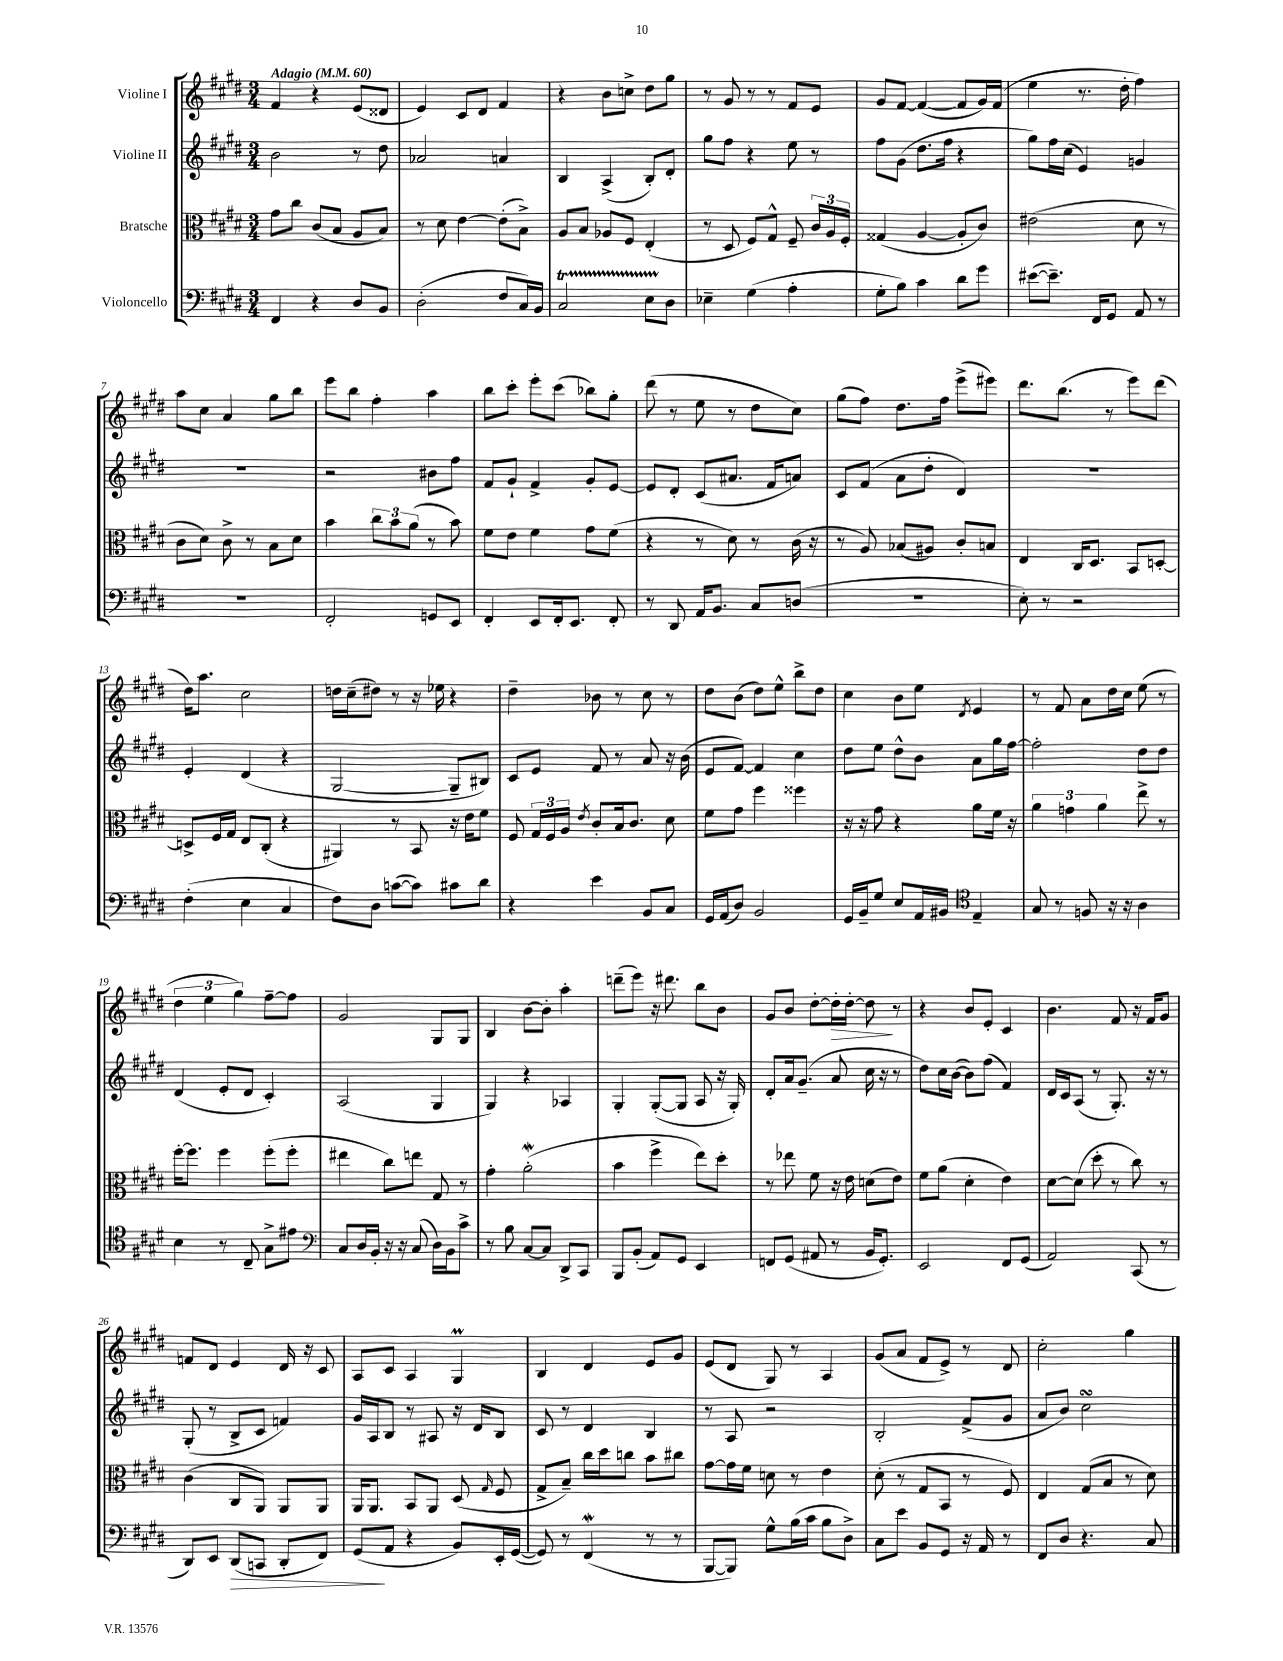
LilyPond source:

<<
\new StaffGroup <<
\new Staff = "s0" \with { instrumentName = "Violine I" } {
    \clef treble \key e \major \numericTimeSignature \time 3/4 \tempo "Adagio" 4 = 60
    \autoBeamOff fis'4 r4 e'8[( disis'8] |
    e'4) cis'8[ dis'8] fis'4 |
    r4 b'8[ c''8]-> dis''8[ gis''8] |
    r8 gis'8 r8 r8 fis'8[ e'8] |
    gis'8[ fis'8]~ fis'4~( fis'8[ gis'16) fis'16]( |
    e''4 r8. dis''16-. fis''4) |
    a''8[ cis''8] a'4 gis''8[ b''8] |
    e'''8[ b''8] fis''4-. a''4 |
    b''8[ cis'''8]-. e'''8[-. cis'''8]( bes''8[) gis''8]-. |
    dis'''8( r8 e''8 r8 dis''8[ cis''8]) |
    gis''8[( fis''8]) dis''8.[ fis''16] e'''8[->( eis'''8]) |
    dis'''8.[ b''8.]( r8 e'''8[) dis'''8]( |
    dis''16[) a''8.] cis''2 |
    d''16[ cis''16--( dis''8]) r8 r16 ees''16 r4 |
    dis''4-- bes'8 r8 cis''8 r8 |
    dis''8[ b'8]( dis''8[) e''8]-^ b''8[-> dis''8] |
    cis''4 b'8[ e''8] \acciaccatura { dis'8 } e'4 |
    r8 fis'8 a'8[ dis''16 cis''16] e''8( r8 |
    \tuplet 3/2 { dis''4 e''4 gis''4) } fis''8[~-- fis''8] |
    gis'2 gis8[ gis8] |
    b4 b'8[~ b'8]-. a''4-. |
    d'''8[--( e'''8]) r16 dis'''8. b''8[ b'8] |
    gis'8[ b'8] dis''8[~-. dis''16-.\> dis''16]~-. dis''8\! r8 |
    r4 b'8[ e'8]-. cis'4 |
    b'4. fis'8 r16 fis'16[ gis'8] |
    f'8[ dis'8] e'4 dis'16 r16 cis'8 |
    a8[ cis'8] a4 gis4\prall |
    b4 dis'4 e'8[ gis'8] |
    e'8[( dis'8] gis8) r8 a4 |
    gis'8[( a'8] fis'8[ e'8]->) r8 dis'8 |
    cis''2-. gis''4 \bar "|." |
}
\new Staff = "s1" \with { instrumentName = "Violine II" } {
    \clef treble \key e \major \numericTimeSignature \time 3/4
    \autoBeamOff b'2 r8 dis''8 |
    aes'2 a'4 |
    b4 a4->( b8[-.) dis'8]-. |
    gis''8[ fis''8] r4 e''8 r8 |
    fis''8[ gis'8]( dis''8.[ fis''16] r4 |
    gis''8[) fis''16 cis''16]( e'4) g'4 |
    R2. |
    r2 bis'8[ fis''8] |
    fis'8[ gis'8]-! fis'4-> gis'8[-. e'8]~ |
    e'8[ dis'8]-. cis'8[( ais'8.] fis'16[ a'8]) |
    cis'8[ fis'8]( a'8[ dis''8]-. dis'4) |
    R2. |
    e'4-. dis'4( r4 |
    gis2~ gis8[-- bis8]) |
    cis'8[ e'8] fis'8 r8 a'8 r16 b'16( |
    e'8[ fis'8]~) fis'4 cis''4 |
    dis''8[ e''8] dis''8[-^ b'8] a'8[ gis''16 fis''16]~ |
    fis''2-. dis''8[ dis''8] |
    dis'4( e'8[-. dis'8] cis'4-.) |
    a2( gis4 |
    gis4) r4 aes4 |
    gis4-. gis8[~-.( gis8] a8 r16 gis16-.) |
    dis'8[-. a'16 gis'8.]--( a'8 cis''16 r16 r8 |
    dis''8[) cis''16 b'16]~( b'8[) fis''8]( fis'4) |
    dis'16[ cis'16 a8]( r8 gis8.-.) r16 r8 |
    gis8-.( r8 b8[-> cis'8] f'4) |
    gis'16[ a16 b8] r8 ais8 r16 dis'16[ b8] |
    cis'8 r8 dis'4 b4 |
    r8 a8 r2 |
    b2-. fis'8[->( gis'8] |
    a'8[ b'8]) cis''2\turn \bar "|." |
}
\new Staff = "s2" \with { instrumentName = "Bratsche" } {
    \clef alto \key e \major \numericTimeSignature \time 3/4
    \autoBeamOff gis'8[ cis''8] cis'8[( b8] a8[ b8]) |
    r8 dis'8 e'4~ e'8[-.( b8]->) |
    a8[ b8] aes8[ fis8] e4-.( |
    r8 dis8 fis8[) gis8]-^ fis8-- \tuplet 3/2 { cis'16[ a16 fis16]-. } |
    gisis4( a4~ a8[-. cis'8]) |
    eis'2( dis'8 r8 |
    cis'8[ dis'8]) cis'8-> r8 b8[ dis'8] |
    b'4 \tuplet 3/2 { cis''8[ b'8 a'8]( } r8 b'8) |
    fis'8[ e'8] fis'4 gis'8[ fis'8]( |
    r4 r8 dis'8) r8 cis'16( r16 |
    r8 a8) bes8[( ais8]) cis'8[-. b8] |
    e4 cis16[ dis8.] b,8[ d8]~-. |
    d8[-> fis16 gis16] e8[ cis8]-.( r4 |
    ais,4) r8 b,8 r16 e'16[ fis'8] |
    fis8 \tuplet 3/2 { gis16[ fis16 a16] } \acciaccatura { e'8 } cis'8[-. b16 cis'8.] dis'8 |
    fis'8[ gis'8] fis''4 fisis''4 |
    r16 r16 gis'8 r4 a'8[ fis'16] r16 |
    \tuplet 3/2 { a'4 g'4 a'4 } e''8-> r8 |
    fis''16[~-. fis''8.] fis''4 fis''8[-.( fis''8]-. |
    eis''4 cis''8[) e''8] gis8 r8 |
    gis'4-. a'2-.\mordent( |
    b'4 fis''4-> e''8[) dis''8]-. |
    r8 ees''8 fis'8 r16 e'16 d'8[( e'8]) |
    fis'8[ a'8]( dis'4-. e'4) |
    dis'8[~ dis'8]( dis''8-. r8 cis''8) r8 |
    cis'4( cis8[ a,8]) a,8[ a,8] |
    a,16[ a,8.] b,8[ a,8] dis8( \grace { gis16 } fis8 |
    gis8[-> b8]--) cis''16[ dis''16 c''8] b'8[ cis''8] |
    gis'8[~ gis'16 fis'16] d'8 r8 e'4 |
    dis'8-.( r8 gis8[ b,8] r8 fis8) |
    e4 gis8[( b8] r8 dis'8) \bar "|." |
}
\new Staff = "s3" \with { instrumentName = "Violoncello" } {
    \clef bass \key e \major \numericTimeSignature \time 3/4
    \autoBeamOff fis,4 r4 dis8[ b,8] |
    dis2-.( fis8[ cis16) b,16] |
    cis2\startTrillSpan e8[ dis8]\stopTrillSpan |
    ees4-- gis4( a4-. |
    gis8[-. b8]) cis'4 dis'8[ gis'8] |
    eis'8[~( eis'8.]--) fis,16[ gis,8] a,8 r8 |
    R2. |
    fis,2-. g,8[ e,8] |
    fis,4-. e,8[ fis,16-. e,8.] fis,8-. |
    r8 dis,8 a,16[ b,8.] cis8[ d8]( |
    R2. |
    e8-.) r8 r2 |
    fis4-.( e4 cis4 |
    fis8[) dis8] c'8[~( c'8]) cis'8[ dis'8] |
    r4 e'4 b,8[ cis8] |
    gis,16[ a,16( dis8]) b,2 |
    gis,16[ b,16-- gis8] e8[ a,16 bis,16] \clef tenor e4-- |
    gis8 r8 f8 r16 r16 a4 |
    b4 r8 cis8-- gis8[-> eis'8] |
    \clef bass cis8[ dis16 b,16]-. r16 r16 cis8( dis16[) b,16 cis'8]-> |
    r8 b8 cis8[~ cis8] dis,8[-> cis,8] |
    b,,8[ b,8]-.( a,8[) gis,8] e,4 |
    f,8[ gis,8]( ais,8 r8 b,16[ gis,8.]-.) |
    e,2 fis,8[ gis,8]( |
    a,2) cis,8( r8 |
    dis,8[) e,8] dis,8[\>( c,8] dis,8[-. fis,8]) |
    gis,8[\!( a,8] r4 b,8[) e,16-. gis,16]~( |
    gis,8) r8 fis,4\mordent( r8 r8 |
    b,,8[~ b,,8]) gis8[-^ b16( cis'16] b8[ dis8]->) |
    cis8[ e'8] b,8[ gis,8] r16 a,16 r8 |
    fis,8[ dis8] r4. cis8 \bar "|." |
}
>>
>>
